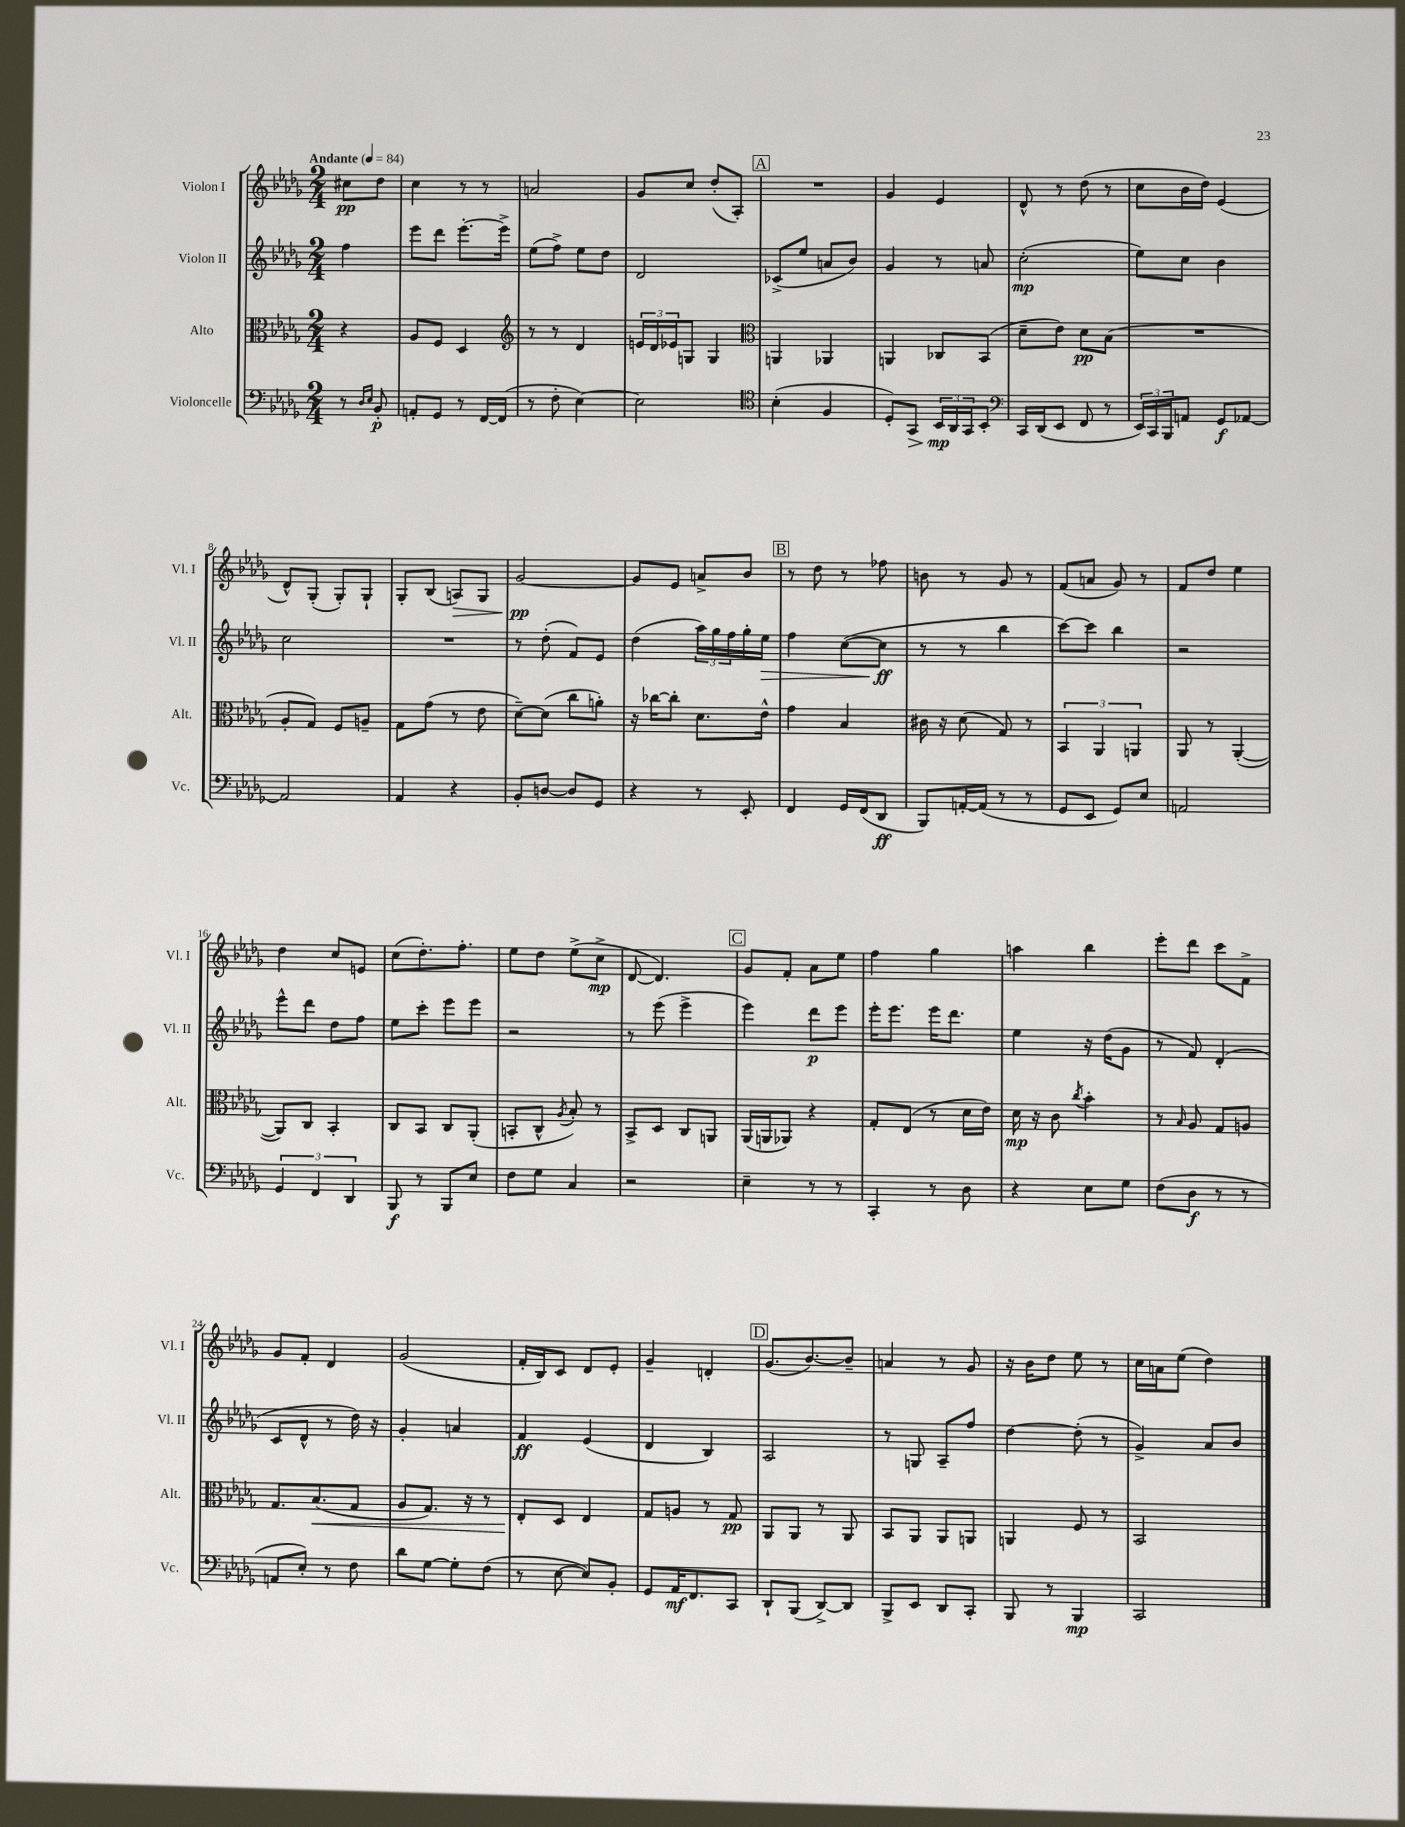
<<
\new StaffGroup <<
\new Staff = "s0" \with { instrumentName = "Violon I" shortInstrumentName = "Vl. I" } {
    \clef treble \key des \major \numericTimeSignature \time 2/4 \partial 4 \tempo "Andante" 4 = 84
    cis''8\pp des''8 |
    c''4 r8 r8 |
    a'2 |
    ges'8 c''8 des''8-.( aes8-.) |
    \mark \markup { \box "A" } R2 |
    ges'4 ees'4 |
    des'8-^ r8 des''8( r8 |
    c''8 bes'16 des''16) ees'4( |
    des'8-^) ges8-.( ges8-.) ges8-! |
    ges8-. bes8( a8\>) ges8 |
    ges'2~\pp\! |
    ges'8 ees'8 a'8-> bes'8 |
    \mark \markup { \box "B" } r8 des''8 r8 fes''8 |
    b'8 r8 ges'8 r8 |
    f'8( a'8 ges'8) r8 |
    f'8 des''8 ees''4 |
    des''4 c''8 e'8 |
    c''8( des''8.-.) f''8.-. |
    ees''8 des''8 ees''8->( c''8->\mp |
    des'8~ des'4.) |
    \mark \markup { \box "C" } ges'8 f'8-. aes'8 ees''8 |
    f''4 ges''4 |
    a''4 bes''4 |
    ees'''8-. des'''8 c'''8 f'8-> |
    ges'8 f'8-. des'4 |
    ges'2( |
    f'16-. bes16) c'8 des'8 ees'8-. |
    ges'4-- d'4-. |
    \mark \markup { \box "D" } ges'8.( bes'8.~) bes'8-- |
    a'4 r8 ges'8 |
    r16 bes'16 des''8 ees''8 r8 |
    c''16 a'16 ees''8( des''4) \bar "|." |
}
\new Staff = "s1" \with { instrumentName = "Violon II" shortInstrumentName = "Vl. II" } {
    \clef treble \key des \major \numericTimeSignature \time 2/4 \partial 4
    f''4 |
    ees'''8 des'''8 ees'''8.~-. ees'''16-> |
    ees''8( f''8->) ees''8 des''8 |
    des'2 |
    \mark \markup { \box "A" } ces'8->( ees''8 a'8 bes'8) |
    ges'4 r8 a'8 |
    c''2-.\mp( |
    ees''8) c''8 bes'4 |
    c''2 |
    R2 |
    r8 des''8-.( f'8) ees'8 |
    des''4( \tuplet 3/2 { aes''16) ges''16 f''16 } ges''16-. ees''16\> |
    \mark \markup { \box "B" } f''4 c''8~( c''8\ff\! |
    r8 r8 bes''4 |
    c'''8~) c'''8 bes''4 |
    r2 |
    ees'''8-^ des'''8 des''8 f''8 |
    ees''8 c'''8-. ees'''8 ees'''8 |
    r2 |
    r8 ees'''8( ees'''4-> |
    \mark \markup { \box "C" } ees'''4) des'''8\p ees'''8 |
    ees'''16-. ees'''8. ees'''16 des'''8. |
    ees''4 r16 des''16( ges'8 |
    r8 f'8) des'4-.( |
    c'8 des'8-^ r8 des''16) r16 |
    ges'4-. a'4 |
    f'4\ff ees'4( |
    des'4 bes4) |
    \mark \markup { \box "D" } aes2 |
    r8 g8 aes8-- f''8 |
    des''4~ des''8-.( r8 |
    ges'4->) aes'8 bes'8 \bar "|." |
}
\new Staff = "s2" \with { instrumentName = "Alto" shortInstrumentName = "Alt." } {
    \clef alto \key des \major \numericTimeSignature \time 2/4 \partial 4
    r4 |
    aes8 f8 des4 |
    \clef treble r8 r8 des'4 |
    \tuplet 3/2 { e'16 des'16 ees'16 } g8 g4 |
    \mark \markup { \box "A" } \clef alto a,4 aes,4 |
    a,4 ces8 bes,8( |
    des'8-- ees'8) des'8\pp bes8( |
    R2 |
    aes8-. ges8) f8 a8-- |
    ges8 ges'8( r8 ees'8 |
    des'8~--) des'8( c''8 a'8-.) |
    r16 ces''16~ ces''8-. des'8. ees'16-^ |
    \mark \markup { \box "B" } ges'4 bes4 |
    cis'16 r16 des'8( ges8) r8 |
    \tuplet 3/2 { bes,4 aes,4 a,4 } |
    aes,8 r8 aes,4~-.( |
    aes,8) c8 bes,4-. |
    c8 bes,8 c8 aes,8-.( |
    b,8-. c8-^ \acciaccatura { aes8 } bes8-.) r8 |
    bes,8-> des8 c8 a,8 |
    \mark \markup { \box "C" } aes,16( a,16 aes,8) r4 |
    ges8-. ees8( r8 des'16 ees'16) |
    des'16\mp r16 c'8 \acciaccatura { c''8 } bes'4-. |
    r8 \grace { bes16 } aes8 ges8 a8 |
    ges8. bes8.\<( ges8 |
    aes8 ges8.) r16 r8 |
    ees8-.\! des8 ees4 |
    ges8 a8 r8 ges8\pp |
    \mark \markup { \box "D" } aes,8 aes,8 r8 aes,8 |
    bes,8 aes,8 aes,8 a,8 |
    a,4 f8 r8 |
    bes,2 \bar "|." |
}
\new Staff = "s3" \with { instrumentName = "Violoncelle" shortInstrumentName = "Vc." } {
    \clef bass \key des \major \numericTimeSignature \time 2/4 \partial 4
    r8 \grace { des16 ees16 } bes,8-.\p |
    a,8-. ges,8 r8 f,16~ f,16( |
    r8 f8-. ees4~) |
    ees2 |
    \mark \markup { \box "A" } \clef tenor bes4-.( f4 |
    des8-.) ges,8\> \tuplet 3/2 { bes,16\mp\! aes,16 ges,16 } bes,8-. |
    \clef bass c,16 des,16( ees,8 f,8 r8 |
    \tuplet 3/2 { ees,16) c,16 bes,,16 } a,8 ges,8\f aes,8~ |
    aes,2 |
    aes,4 r4 |
    bes,8-. d8~ d8 ges,8 |
    r4 r8 ees,8-. |
    \mark \markup { \box "B" } f,4 ges,16 f,16( des,8\ff |
    bes,,8) a,16~-. a,16( r8 r8 |
    ges,8 ees,8 ges,8) ees8 |
    a,2 |
    \tuplet 3/2 { ges,4 f,4 des,4 } |
    bes,,8\f r8 bes,,8 ees8 |
    f8 ges8 c4 |
    r2 |
    \mark \markup { \box "C" } ees4-- r8 r8 |
    c,4-. r8 des8 |
    r4 ees8 ges8 |
    f8( des8\f r8 r8 |
    a,8 ees8-.) r8 f8 |
    des'8 ges8~ ges8-. f8( |
    r8 ees8~ ees8) bes,8-. |
    ges,8 aes,16\mf f,8. c,8 |
    \mark \markup { \box "D" } des,8-! bes,,8( des,8~->) des,8 |
    bes,,8-> ees,8 des,8 c,8-. |
    bes,,8 r8 bes,,4\mp |
    c,2 \bar "|." |
}
>>
>>
